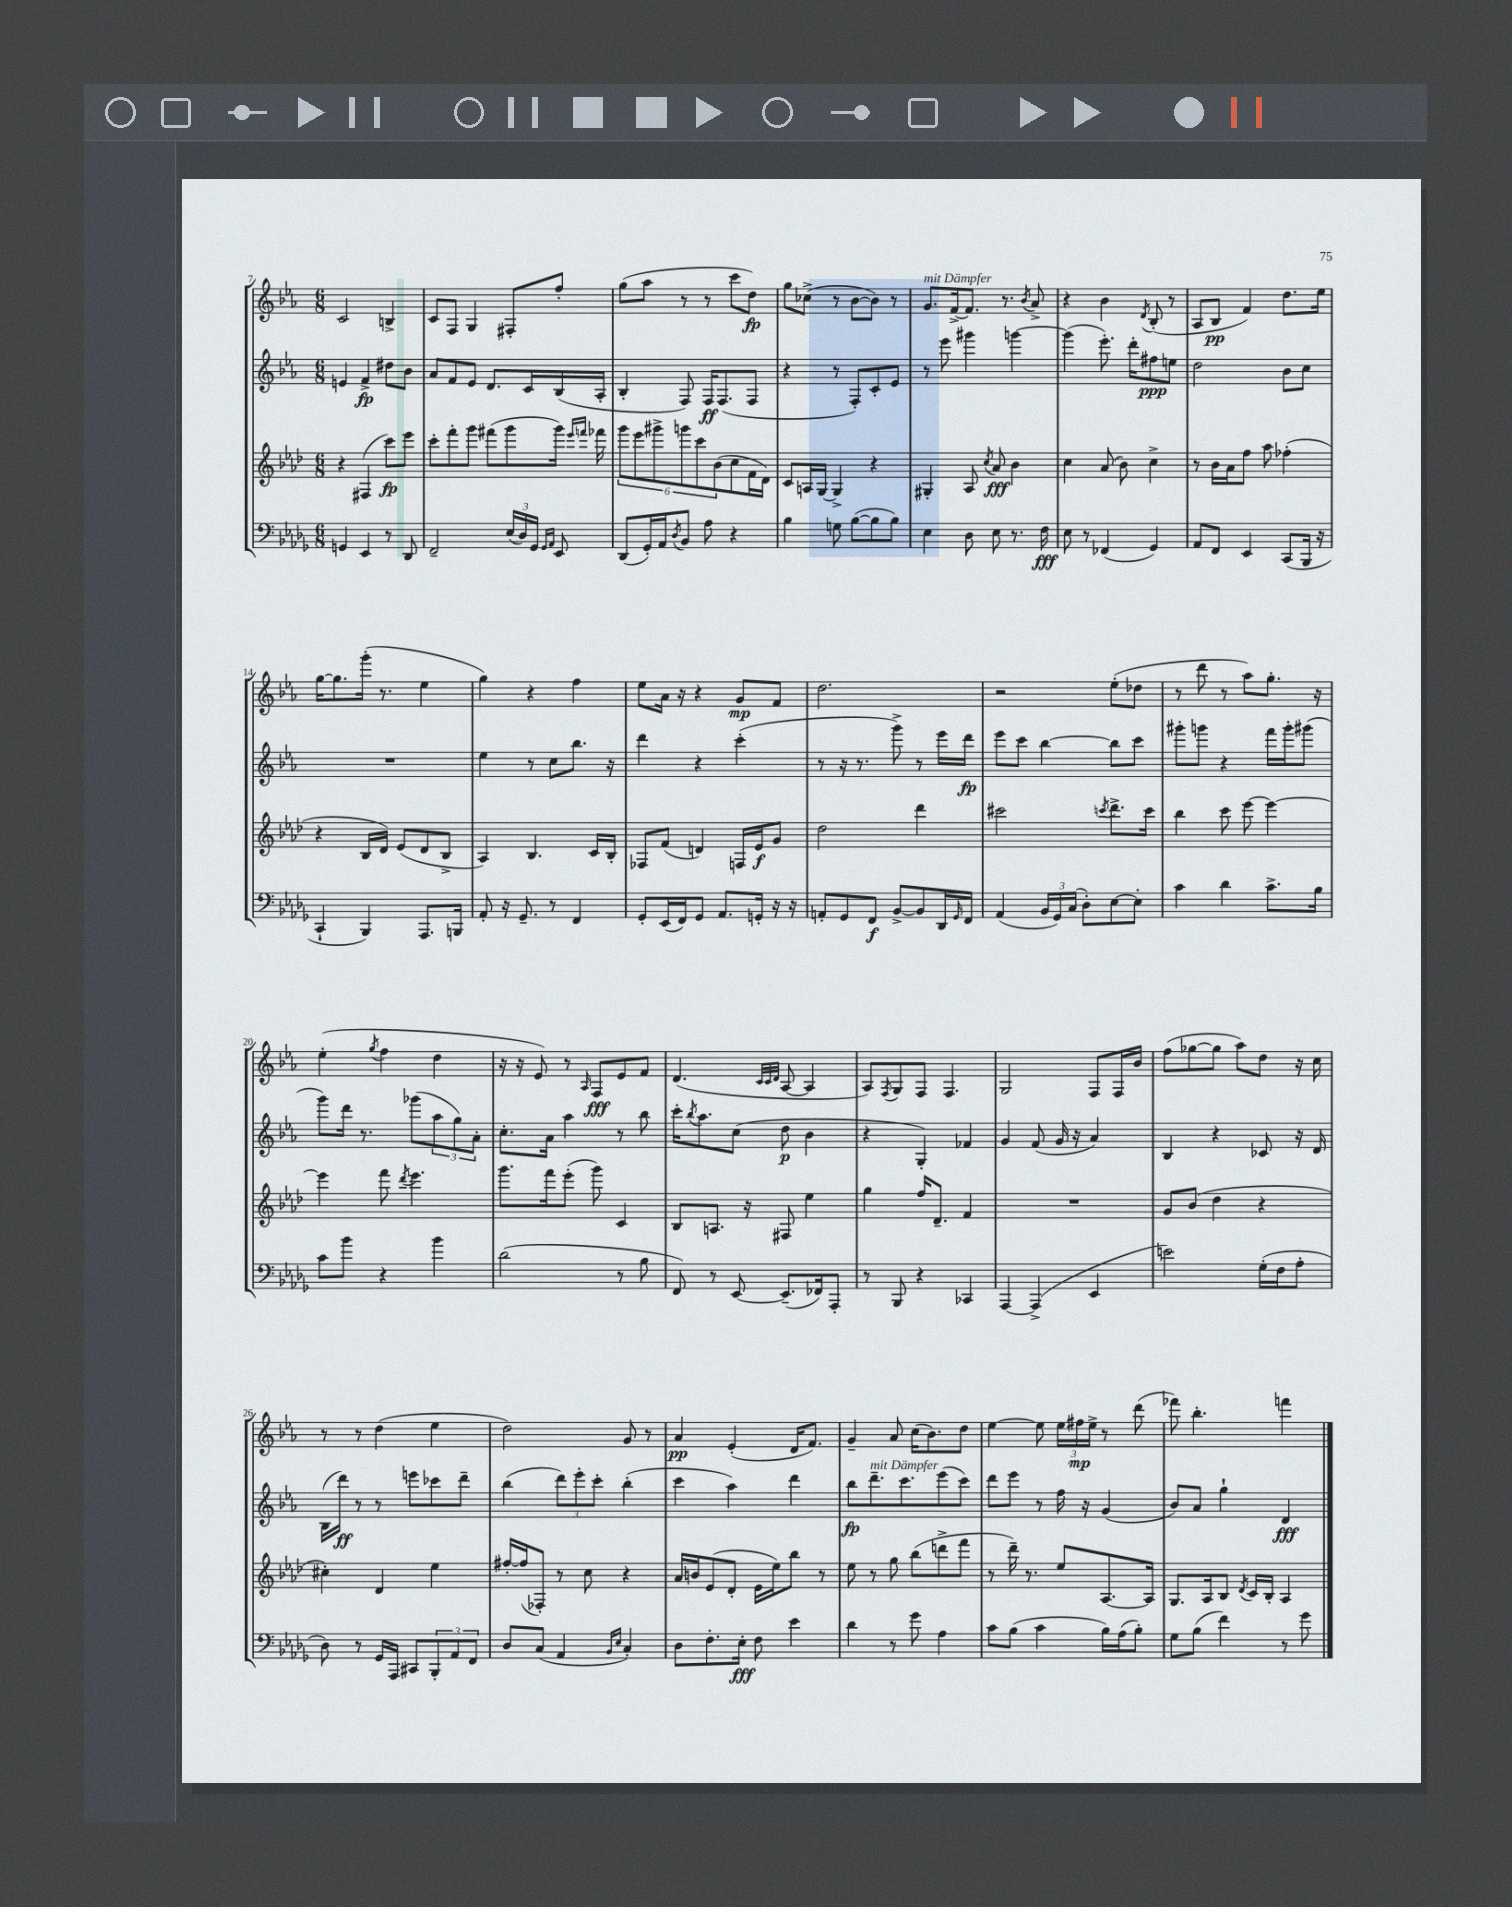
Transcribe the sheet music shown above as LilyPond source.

<<
\new StaffGroup <<
\new Staff = "s0" {
    \clef treble \key ees \major \numericTimeSignature \time 6/8
    c'2 b4-> |
    c'8 f8 g4 fis8-. f''8-. |
    g''8( aes''8 r8 r8 c'''8 d''8\fp) |
    g''8 ces''8->( r8 bes'8~ bes'8) r8 |
    g'8.^\markup { \italic "mit Dämpfer" } f'16~-> f'8. r8. \acciaccatura { bes'8 } aes'8-> |
    r4 bes'4 \acciaccatura { d'8 } bes8-.( r8 |
    aes8 bes8\pp f'4) d''8. ees''16 |
    g''16~ g''8. g'''16-.( r8. ees''4 |
    g''4) r4 f''4 |
    ees''8 aes'16 r16 r4 g'8\mp f'8 |
    d''2. |
    r2 ees''8-.( des''8 |
    r8 d'''8 r8 aes''8) g''8.-. r16 |
    ees''4-.( \acciaccatura { g''8 } f''4 d''4 |
    r16 r16 ees'8) r8 \grace { aes16 } f8\fff ees'8 f'8 |
    d'4.( \grace { c'32 c'32 d'32 } aes8~ aes4 |
    aes8) \acciaccatura { f8 } g8 f8 f4. |
    g2 f8 f16 bes'16 |
    f''8( ges''8~ ges''8 aes''8) d''8 r16 c''16 |
    r8 r8 d''4( ees''4 |
    d''2) g'8 r8 |
    aes'4\pp ees'4-.( d'16 f'8.) |
    g'4-- aes'8 c''16( bes'8.) d''8 |
    ees''4~ ees''8 \tuplet 3/2 { ees''16 fis''16\mp ees''16-> } r8 d'''8( |
    fes'''8) bes''4.-. f'''4 \bar "|." |
}
\new Staff = "s1" {
    \clef treble \key ees \major \numericTimeSignature \time 6/8
    e'4 f'4->\fp dis''8 bes'8 |
    aes'8 f'8 ees'8 d'8. c'16 bes16( aes16-. |
    bes4-. f8) f16\ff f8.( f8 |
    r4 r8 f8-.) c'8-. ees'8 |
    r8 ees'''8 gis'''4 g'''4~ |
    g'''4( ees'''8.-.) d'''16-. fis''8\ppp e''8 |
    d''2 bes'8 c''8 |
    R2. |
    ees''4 r8 c''8 bes''8. r16 |
    d'''4 r4 c'''4-.( |
    r8 r16 r8. g'''8->) r8 ees'''16 d'''16\fp |
    ees'''8 c'''8 bes''4~ bes''8 c'''8 |
    gis'''8-. g'''8 r4 f'''16 g'''16-. gis'''8( |
    g'''8) d'''16 r8. ges'''8( \tuplet 3/2 { aes''8 g''8) aes'8-. } |
    c''8.-. aes'16 aes''4 r8 bes''8 |
    c'''16-. \acciaccatura { bes''8 } aes''8. c''8( d''8\p bes'4 |
    r4 g4-.) fes'4 |
    g'4 f'8( g'16 r16 aes'4) |
    bes4 r4 ces'8 r16 d'16 |
    bes16( d'''16\ff) r8 r8 e'''8 ces'''8 d'''8-- |
    bes''4( \tuplet 3/2 { d'''8) ees'''8-. c'''8-. } bes''4-.( |
    c'''4 aes''4) d'''4 |
    bes''8\fp d'''8.--^\markup { \italic "mit Dämpfer" } c'''8. ees'''8( c'''8) |
    d'''8 ees'''8 r8 f''16 r16 g'4( |
    bes'8) aes'8 g''4-! d'4\fff \bar "|." |
}
\new Staff = "s2" {
    \clef treble \key aes \major \numericTimeSignature \time 6/8
    r4 fis4( c'''8\fp) ees'''8 |
    c'''8-. f'''8-. g'''8 fis'''8( g'''8 g'''16) \grace { ees'''16 f'''16 } fes'''16 |
    \tuplet 6/4 { g'''8 ees'''8 gis'''8-> g'''8 c'''8 bes'8( } c''8 f'16 des'16) |
    c'8 a16 g16~ g4-> r4 |
    gis4-. aes8 \acciaccatura { c''8 } aes'8\fff bes'4 |
    c''4 aes'8( bes'8) c''4-> |
    r8 bes'16 aes'16 f''8 aes''8 fes''4-.( |
    r4 bes16 des'16) ees'8( des'8 bes8-> |
    aes4) bes4. c'16 bes16-. |
    fes8 f'8( d'4) f16 ees'16\f g'8 |
    des''2 des'''4 |
    cis'''2 \acciaccatura { c'''8 } des'''8.-> c'''16 |
    bes''4 c'''8 ees'''8~ ees'''4~ |
    ees'''4 f'''8 \acciaccatura { des'''8 } ees'''4. |
    g'''8. f'''16 ees'''8-.( g'''8) c'4 |
    bes8 a8. r16 fis8 ees''4 |
    g''4 f''16 des'8.-- f'4 |
    R2. |
    g'8 bes'8( des''4 r4 |
    cis''4-.) des'4 ees''4 |
    fis''16~-. fis''16( fes8-.) r8 c''8 r4 |
    aes'16 b'16 ees'8( des'8-. ees'16 ees''16) bes''8 r8 |
    ees''8 r8 g''8 bes''8( d'''8-> f'''8 |
    r8 des'''16--) r8. ees''8 aes8.~ aes16 |
    g8. aes16 bes8 \acciaccatura { des'8 } c'16 bes16-. aes4 \bar "|." |
}
\new Staff = "s3" {
    \clef bass \key des \major \numericTimeSignature \time 6/8
    g,4 ees,4 r8 des,8 |
    f,2-- \tuplet 3/2 { ees16( des16) ges,16 } \grace { ges,16 aes,16 } ees,8 |
    des,8( ges,16-.) aes,16 \acciaccatura { des8 } bes,8 aes8 r4 |
    bes4 g8 bes8~( bes8 bes8) |
    ees4 des8 ees8 r8. f16\fff |
    ees8 r8 fes,4( ges,4) |
    aes,8 f,8 ees,4 c,8( bes,,16 r16 |
    c,4-! bes,,4) aes,,8. b,,16 |
    aes,8-. r16 ges,8.-- r8 f,4 |
    ges,8-. ees,16( f,16) ges,8 aes,8. g,16-. r16 r16 |
    a,8-. ges,8 f,8\f bes,8~-> bes,8 des,16 \grace { ges,16 } f,16 |
    aes,4( \tuplet 3/2 { bes,16 ges,16) c16( } des8-.) ees8~ ees8-. |
    c'4 des'4 c'8.-> bes16 |
    c'8 bes'8 r4 bes'4 |
    des'2( r8 bes8 |
    f,8) r8 ees,8~ ees,8.--( fes,16) aes,,8-. |
    r8 bes,,8 r4 ces,4 |
    aes,,4~ aes,,4->( ees,4 |
    e'2) ges16-.( f16 aes8-. |
    des8) r8 ges,16 aes,,16 cis,8 \tuplet 3/2 { bes,,8-. aes,8 f,8 } |
    des8 c8( aes,4 \grace { bes,16 ees16 } c4-.) |
    des8 f8.-. ees16-.\fff f8 ees'4 |
    des'4 r8 ges'8 aes4 |
    c'8 bes8( c'4 bes16) aes16( bes8-.) |
    ges8 bes8( f'4) r8 ges'8 \bar "|." |
}
>>
>>
\layout { \context { \Score currentBarNumber = #7 } }
